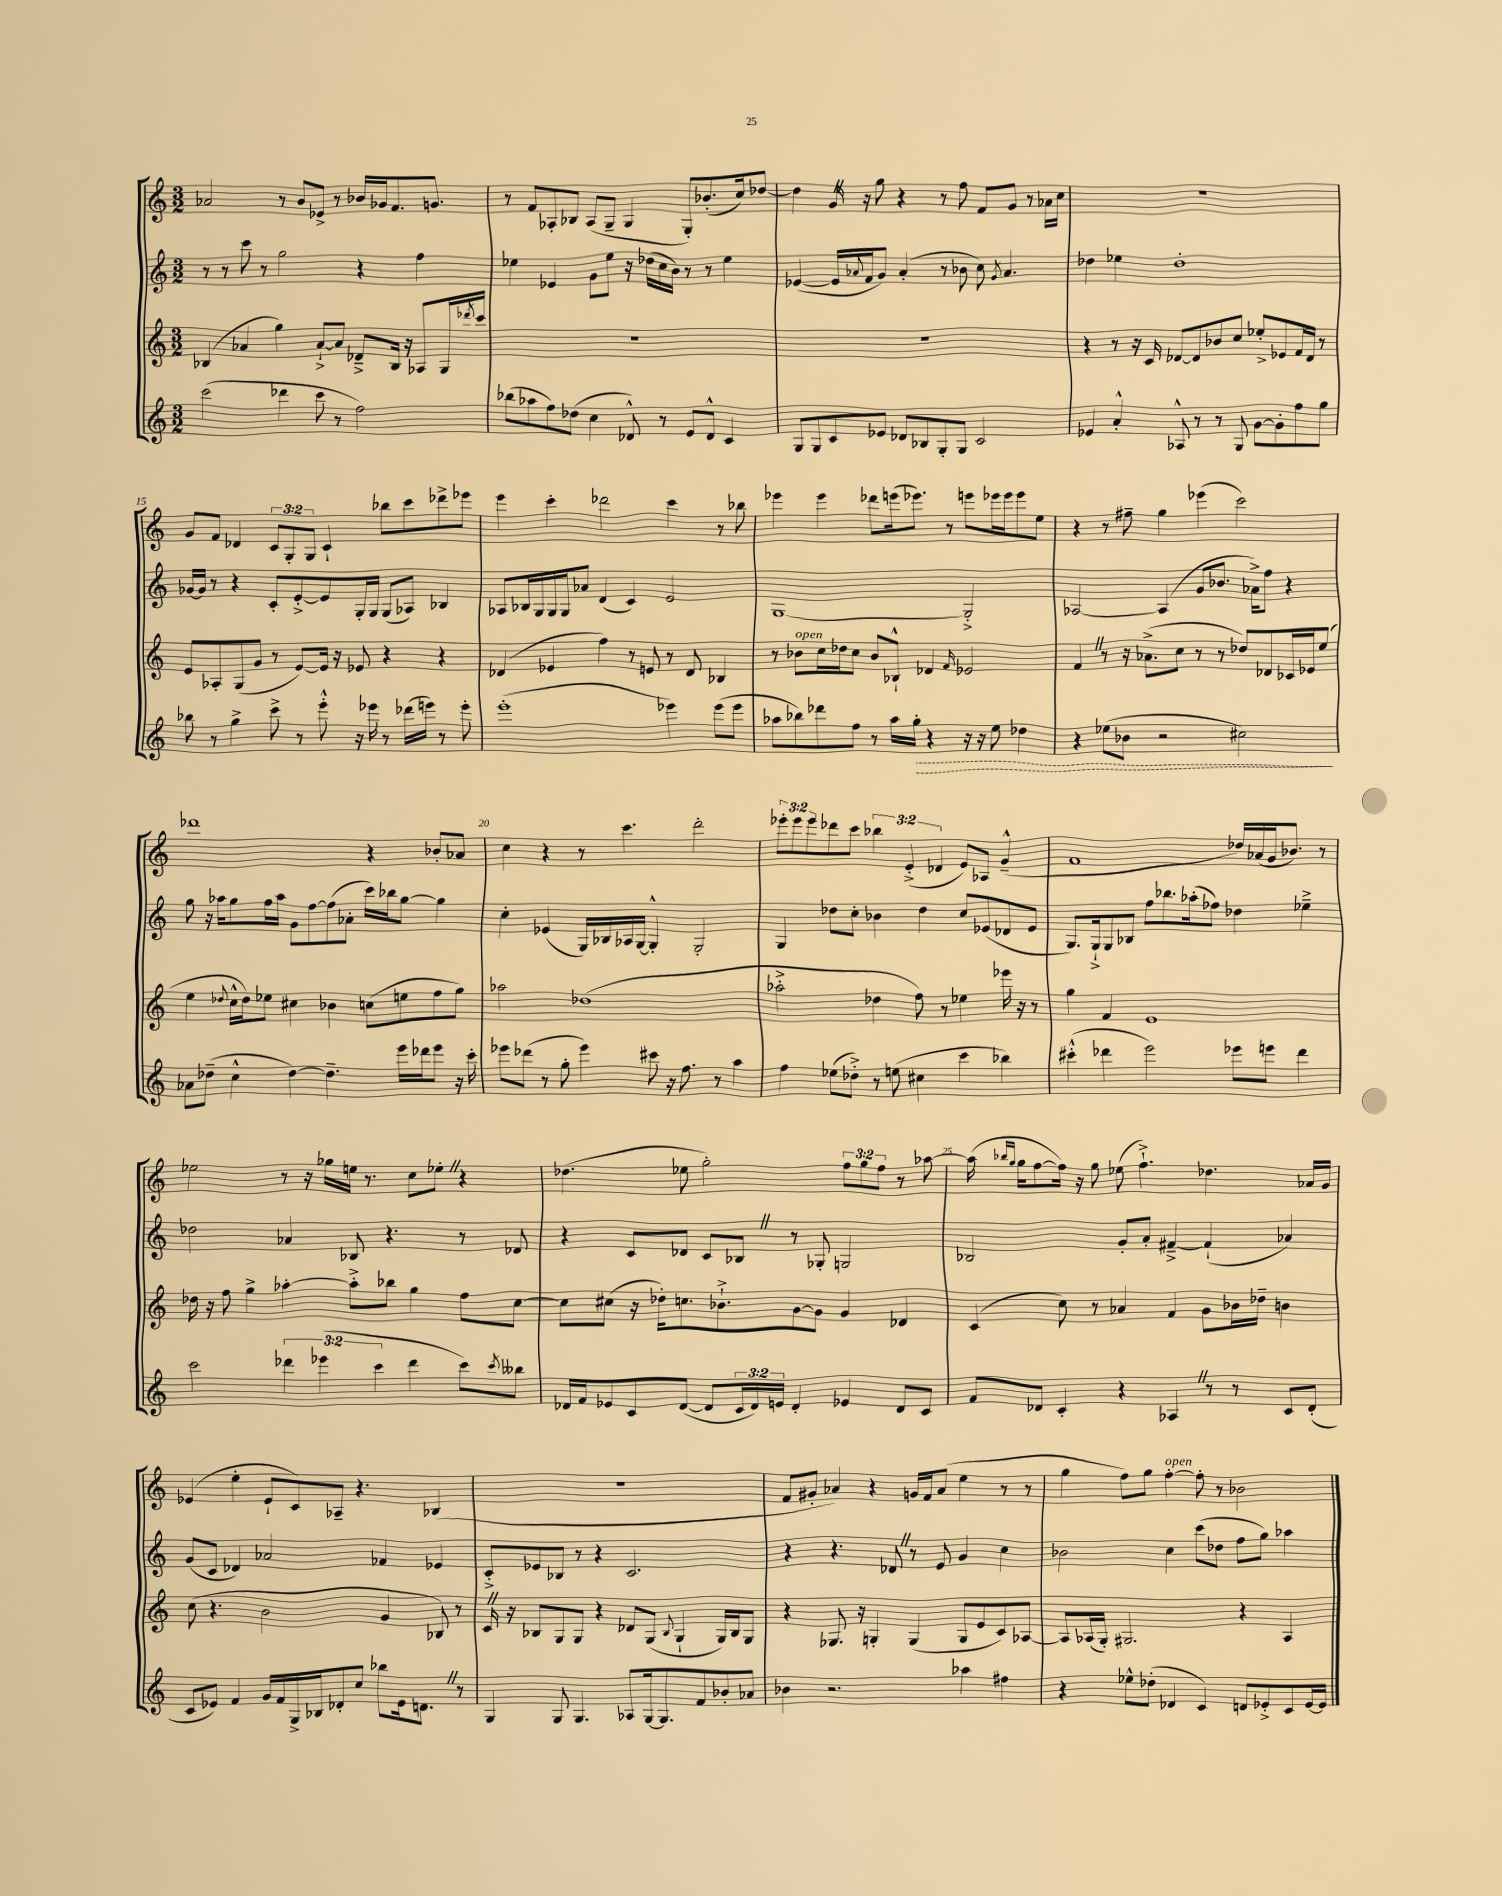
<<
\new StaffGroup <<
\new Staff = "s0" {
    \clef treble \key c \major \numericTimeSignature \time 3/2 \override Staff.TupletNumber.text = #tuplet-number::calc-fraction-text
    aes'2 r8 b'8 ees'8-> r8 bes'16 ges'16 f'8. g'8. |
    r8 f'8 aes8-. bes8 aes8( g8-- g4 g8-.) bes'8.-.( c''16) des''8~ |
    des''4 g'16 \once \override BreathingSign.text = \markup { \musicglyph "scripts.caesura.straight" } \breathe r16 g''8 r4 r8 f''8 f'8 g'8 r8 aes'16 c''16 |
    R1. |
    g'8 f'8 des'4 \tuplet 3/2 { c'8 g8-. g8 } c'4-! bes''8 c'''8 des'''8-> ees'''8 |
    e'''4 c'''4-. des'''2 c'''4 r8 bes''8 |
    ees'''4 ees'''4 des'''8 e'''16( ees'''8.) r8 e'''8 ees'''16 ees'''16 ees'''8 e''8 |
    r4 r8 fis''8-- g''4 ees'''4( c'''2) |
    des'''1 r4 bes'8-. aes'8 |
    c''4 r4 r8 c'''4. d'''2-. |
    \tuplet 3/2 { ees'''8-. ees'''8 ees'''8 } des'''8 c'''8 \tuplet 3/2 { bes''4 e'4-.->( des'4 } e'8) aes8 g'4---^( |
    f'1 des''16) aes'16( g'16 bes'8.) r8 |
    ees''2 r8 r16 ges''16 e''16 r8. c''8 ees''8-. \once \override BreathingSign.text = \markup { \musicglyph "scripts.caesura.straight" } \breathe r4 |
    des''4.( ees''8 g''2-.) \tuplet 3/2 { f''8 g''8 f''8 } r8 aes''8~ |
    aes''16( \grace { bes''16 g''16 } g''16 f''8~ f''16) r16 g''8 ees''8( f''4.-!->) des''4. aes'16 g'16 |
    ees'4( e''4-. ees'8-! c'8) aes8-- r4. bes4( |
    R1. |
    f'8 gis'8-. aes'4) r4 g'16 f'16 aes'8( e''4 r8 r8 |
    g''4 f''8) g''8 f''4~-.^\markup { \italic "open" } f''8-. r8 bes'2 \bar "|." |
}
\new Staff = "s1" {
    \clef treble \key c \major \numericTimeSignature \time 3/2
    r8 r8 c'''8 r8 g''2 r4 f''4 |
    ees''4 ees'4 g'8 ees''8 r16 des''16( c''16 b'16) r8 r8 ees''4 |
    ees'4~( ees'16 \appoggiatura { aes'8 } f'16 g'8) aes'4-.( r8 bes'8 c''8) \acciaccatura { g'8 } aes'4. |
    des''4 ees''4 des''1-. |
    ges'16~ ges'16 r8 r4 c'8-. e'8~-.-> e'8 g16-. g16 g8( aes8) bes4 |
    aes8 bes16 g16 g16 g16 aes'8 d'4( c'4) e'2 |
    g1~ g2-.-> |
    aes2~ aes4( g'8 bes'8. aes'16->) f''8 r4 |
    g''8 r16 aes''16 g''8 f''16 aes''16 g'8 f''8~ f''8( aes'8-. c'''16) bes''16 g''8~ g''4 |
    c''4-. ees'4( g16) bes16 aes16 g16~ g4-.-^ g2-. |
    g4 des''8 c''8-. bes'4 des''4 c''8 ees'8( des'8 ees'8 |
    g8.) g16-!-> g8 bes8 f''8 bes''8. aes''16-.( fes''8) des''4 ees''4---> |
    des''2 aes'4 bes8 r4. r8 des'8 |
    r4 c'8 des'8 c'8 bes8 \once \override BreathingSign.text = \markup { \musicglyph "scripts.caesura.straight" } \breathe r8 ges8-. g2 |
    bes2 g'8-. a'8-. fis'4~---> fis'4-!( aes'4) |
    g'8( c'8 des'4) aes'2 fes'4 ees'4 |
    c'8-.-> ees'8 bes8 r8 r4 c'2. |
    r4 r4. des'8 \once \override BreathingSign.text = \markup { \musicglyph "scripts.caesura.straight" } \breathe r8 e'8 g'4 c''4 |
    bes'2 c''4 c'''8( des''8 f''8 g''8) aes''4 \bar "|." |
}
\new Staff = "s2" {
    \clef treble \key c \major \numericTimeSignature \time 3/2
    bes4( aes'4 g''4) aes'8~-!-> aes'8 des'8---> bes16 r16 aes8 g16 \acciaccatura { des'''8 } c'''16 |
    R1. |
    R1. |
    r4 r8 r16 c'16 des'8~ des'8 bes'8 c''8 ees''8-.-> ees'8 f'16 des'16 r8 |
    e'8 aes8-. g8( g'8 r8 e'8~) e'16 r16 ees'8 r4 r4 |
    des'4( ees'4 f''4) r8 e'8 r8 des'8 bes4 |
    r8 bes'8^\markup { \italic "open" } c''16 des''16 c''8 bes'8 bes8-!-^ des'4 \grace { f'16 } ees'2 |
    f'4 \once \override BreathingSign.text = \markup { \musicglyph "scripts.caesura.straight" } \breathe r8 r16 aes'8.->( c''8 r8 r8 des''8) des'8 ces'16 ees'16 e''8( |
    e''4 \appoggiatura { des''8 } c''16-^ des''16) ees''8 cis''4 bes'4 c''8( e''8 f''8 g''8) |
    aes''2 des''1( |
    aes''2-.-> des''4 f''8) r8 ees''4 ees'''16 r16 r8 |
    g''4 f'4 e'1 |
    des''16 r16 f''8 g''4-> aes''4~-. aes''8-.-> bes''8 g''4 f''8 c''8~ |
    c''8 cis''8( r16 des''16-.) c''8. bes'8.-!-> g'8~ g'8 g'4 des'4 |
    c'4( c''8) r8 aes'4 f'4 g'8 bes'16 des''16-- b'4 |
    c''8( r4. b'2 g'4 bes8) r8 |
    c'16 \once \override BreathingSign.text = \markup { \musicglyph "scripts.caesura.straight" } \breathe r16 bes8 g8 g8 r4 des'8 g8( \appoggiatura { bes8 } g4-! g16) bes16 g8 |
    r4 ges8. r16 g4-. g4( g8 e'8 c'8) aes8~ |
    aes8 aes16( g16-.) gis2. r4 aes4 \bar "|." |
}
\new Staff = "s3" {
    \clef treble \key c \major \numericTimeSignature \time 3/2 \override Staff.TupletNumber.text = #tuplet-number::calc-fraction-text
    c'''2( des'''4 c'''8 r8 f''2) |
    bes''8( aes''8 f''8) des''8( c''4 des'8-^) r8 e'8 des'8-^ c'4 |
    g8 g8 c'8 ees'8 des'8 bes8 g8-. g8 c'2 |
    ees'4 a'4-.-^ aes8-^ r8 r8 g8 g'8~ g'8-. f''8 g''8 |
    bes''8 r8 g''4-> c'''8-> r8 e'''8-.-^ r16 ees'''16 r8 des'''16( e'''16) r8 e'''8-. |
    e'''1-.( ees'''4) ees'''8( ees'''8 |
    aes''8 bes''8) des'''8 f''8 r8 aes''16 \once \override Hairpin.style = #'dashed-line g''16-.\> r4 r16 r16 e''8 des''4 |
    r4 ees''8( bes'8 r2 cis''2\!) |
    aes'8 des''8--( c''4-^ des''4~) des''4.-- e'''16 des'''16 e'''8 r16 c'''16-. |
    ees'''8 des'''8( r8 g''8-. ees'''4) cis'''8 r16 f''8. r8 a''4 |
    f''4 ees''8( des''8-.->) r8 e''8( cis''4 c'''4 bes''4) |
    cis'''4-.-^( des'''4 e'''2) ees'''8 e'''8 des'''4 |
    c'''2 \tuplet 3/2 { des'''4 ees'''4( c'''4 } des'''4 c'''8) \acciaccatura { c'''8 } beses''8 |
    des'16 f'16 ees'8 c'8 des'8~( des'8 \tuplet 3/2 { c'16 des'16) e'16 } des'4-. ees'4 des'8 c'8 |
    f'8 des'8 c'4-. r4 aes4 \once \override BreathingSign.text = \markup { \musicglyph "scripts.caesura.straight" } \breathe r8 r8 c'8 des'8-.( |
    c'8 ees'8) f'4 g'16 f'16 g16-> bes16 des'8-. c''8 bes''8 ees'16 d'8. \once \override BreathingSign.text = \markup { \musicglyph "scripts.caesura.straight" } \breathe r8 |
    g4 g8 g4. aes8 g16~ g8. f'8 bes'8-. aes'8 |
    bes'4 r2. aes''4 fis''4 |
    r4 ees''8-^ des''8-.( des'4 c'4) d'8 ees'8-.-> c'8 ees'16~ ees'16 \bar "|." |
}
>>
>>
\layout { \context { \Score currentBarNumber = #11 \override BarNumber.break-visibility = ##(#f #t #t) barNumberVisibility = #(every-nth-bar-number-visible 5) } }
